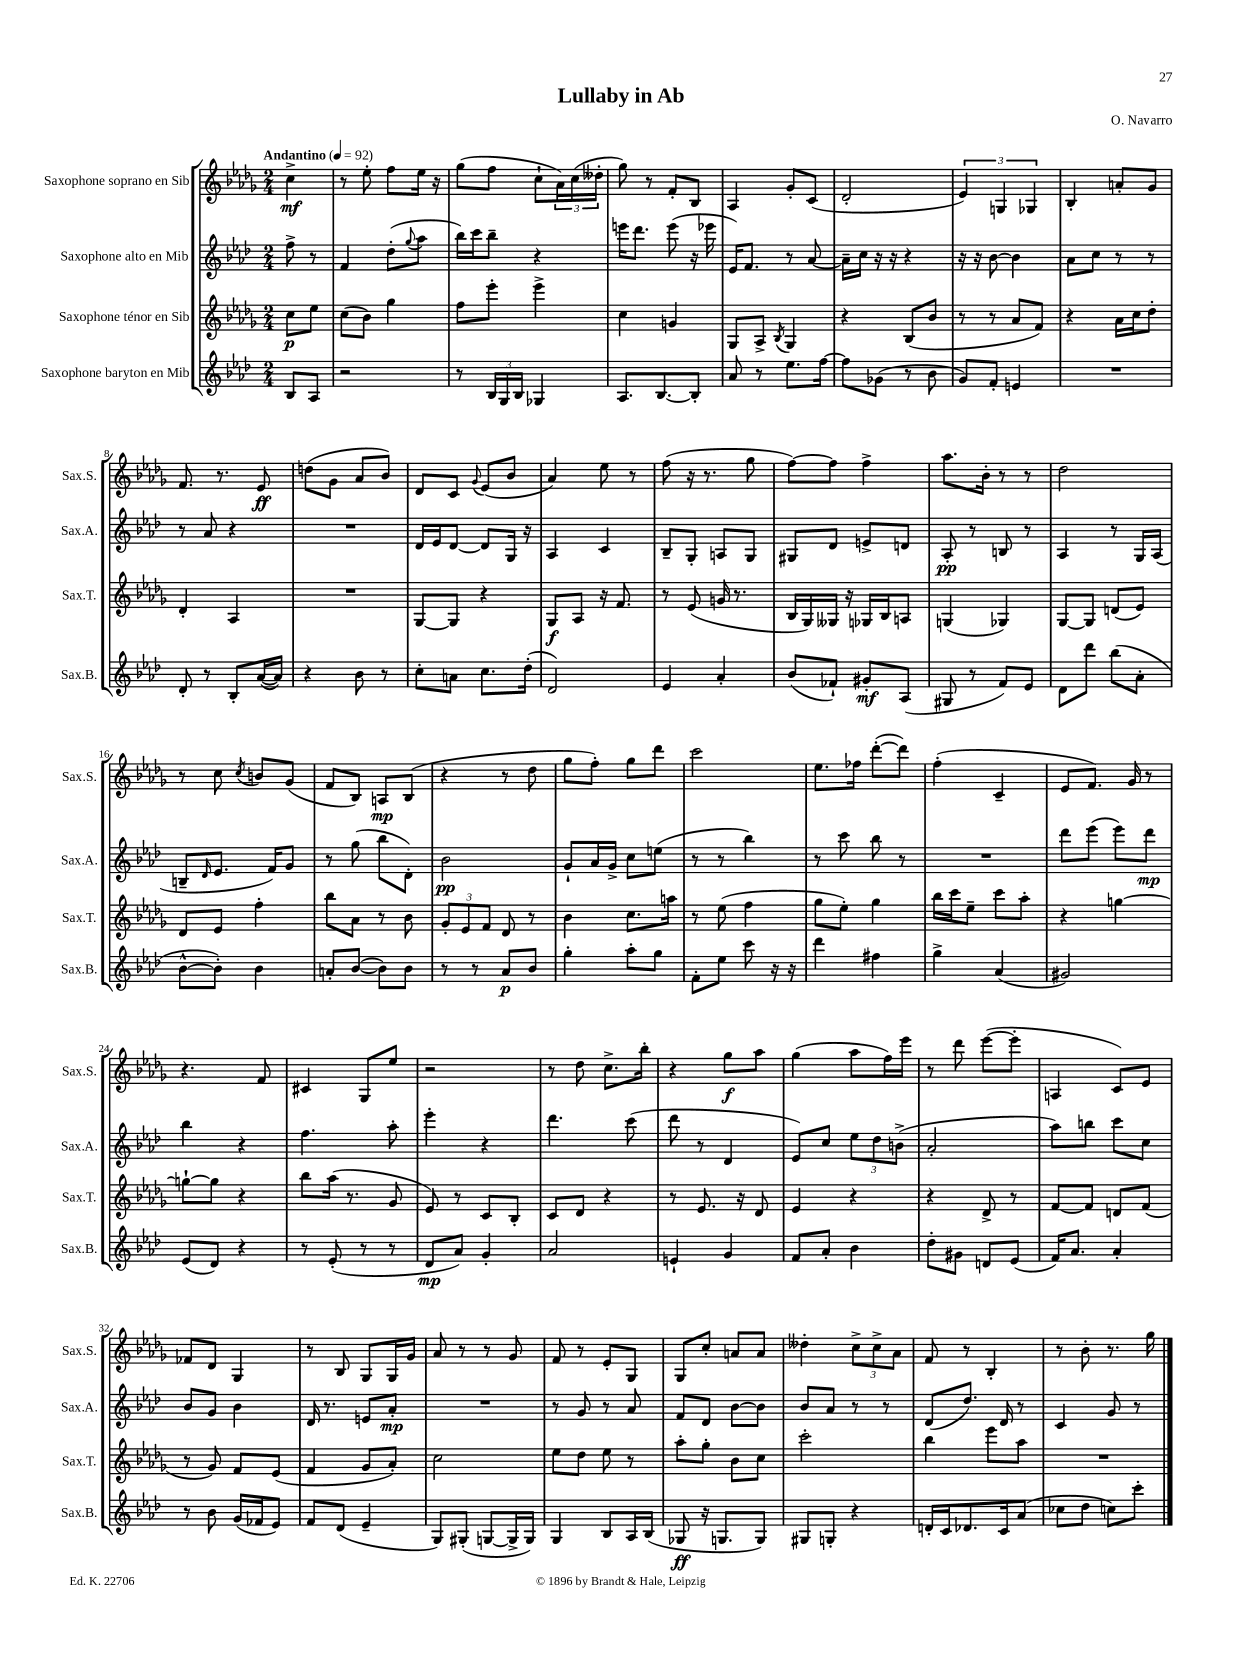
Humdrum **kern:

**kern	**dynam	**kern	**dynam	**kern	**dynam	**kern	**dynam
*part4	*part4	*part3	*part3	*part2	*part2	*part1	*part1
*staff4	*staff4	*staff3	*staff3	*staff2	*staff2	*staff1	*staff1
*I"Saxophone baryton en Mib	*	*I"Saxophone ténor en Sib	*	*I"Saxophone alto en Mib	*	*I"Saxophone soprano en Sib	*
*I'Sax.B.	*	*I'Sax.T.	*	*I'Sax.A.	*	*I'Sax.S.	*
*clefG2	*	*clefG2	*	*clefG2	*	*clefG2	*
*k[b-e-a-d-]	*	*k[b-e-a-d-g-]	*	*k[b-e-a-d-]	*	*k[b-e-a-d-g-]	*
*M2/4	*	*M2/4	*	*M2/4	*	*M2/4	*
*MM92	*	*MM92	*	*MM92	*	*MM92	*
=	=	=	=	=	=	=	=
!	!	!	!	!	!	!LO:TX:a:B:t=Andantino	!
8B-/L	.	8cc\L	p	8ff^\	.	4cc^\	mf
8A-/J	.	8ee-\J	.	8r	.	.	.
=1	=1	=1	=1	=1	=1	=1	=1
2r	.	(8cc\L	.	4f/	.	8r	.
.	.	8b-\J)	.	.	.	8ee-'\	.
.	.	4gg-\	.	(8dd-'\L	.	8ff\L	.
.	.	.	.	8qqgg/	.	.	.
.	.	.	.	8aa-\J	.	16ee-\Jk	.
.	.	.	.	.	.	16r	.
=2	=2	=2	=2	=2	=2	=2	=2
8r	.	8ff\L	.	16bb-\LL)	.	(8gg-\L	.
.	.	.	.	16ccc\J	.	.	.
24B-/LL	.	8eee-'\J	.	8bb-~\J	.	8ff\J	.
24G/	.	.	.	.	.	.	.
24B-/JJ	.	.	.	.	.	.	.
4G-X/	.	4eee-^\	.	4r	.	8cc`\L	.
.	.	.	.	.	.	24a-\L)	.
.	.	.	.	.	.	(24cc\	.
.	.	.	.	.	.	24dd--X'\JJ	.
=3	=3	=3	=3	=3	=3	=3	=3
8.A-/L	.	4cc\	.	16eeen\KL	.	8gg-\)	.
.	.	.	.	8.ddd-\J	.	.	.
.	.	.	.	.	.	8r	.
[8.B-/	.	.	.	.	.	.	.
.	.	4gn/	.	(8eee\	.	8f'/L	.
8B-'/J]	.	.	.	16r	.	8B-/J	.
.	.	.	.	16eee-X\	.	.	.
=4	=4	=4	=4	=4	=4	=4	=4
8a-/	.	8G-/L	.	16e-/KL)	.	4A-/	.
.	.	.	.	8.f/J	.	.	.
8r	.	8A-^/J	.	.	.	.	.
.	.	8qB-/	.	.	.	.	.
8.ee-\L	.	4G-/	.	8r	.	8g-'/L	.
.	.	.	.	[8a-/	.	(8c/J	.
[16ff\Jk	.	.	.	.	.	.	.
=5	=5	=5	=5	=5	=5	=5	=5
8ff\L]	.	4r	.	16a-~\LL]	.	2d-'/	.
.	.	.	.	16cc\JJ	.	.	.
(8g-X\J	.	.	.	16r	.	.	.
.	.	.	.	16r	.	.	.
8r	.	(8B-/L	.	4r	.	.	.
8b-\	.	8b-/J	.	.	.	.	.
=6	=6	=6	=6	=6	=6	=6	=6
8g/L)	.	8r	.	16r	.	6e-/)	.
.	.	.	.	16r	.	.	.
8f'/J	.	8r	.	[8b-\	.	.	.
.	.	.	.	.	.	6Gn/	.
4en/	.	8a-/L	.	4b-\]	.	.	.
.	.	.	.	.	.	6G-X/	.
.	.	8f/J)	.	.	.	.	.
=7	=7	=7	=7	=7	=7	=7	=7
2r	.	4r	.	8a-\L	.	4B-'/	.
.	.	.	.	8cc\J	.	.	.
.	.	16a-\LL	.	8r	.	8an'/L	.
.	.	16cc\J	.	.	.	.	.
.	.	8dd-'\J	.	8r	.	8g-/J	.
!!LO:LB:g=z
=8	=8	=8	=8	=8	=8	=8	=8
8d-'/	.	4d-'/	.	8r	.	8.f/	.
8r	.	.	.	8a-/	.	.	.
.	.	.	.	.	.	8.r	.
8B-'/L	.	4A-/	.	4r	.	.	.
([16a-/L	.	.	.	.	.	8e-/	ff
16a-/JJ])	.	.	.	.	.	.	.
=9	=9	=9	=9	=9	=9	=9	=9
4r	.	2r	.	2r	.	(8ddn\L	.
.	.	.	.	.	.	8g-\J	.
8b-\	.	.	.	.	.	8a-/L	.
8r	.	.	.	.	.	8b-/J)	.
=10	=10	=10	=10	=10	=10	=10	=10
8cc'\L	.	[8G-/L	.	16d-/LL	.	8d-/L	.
.	.	.	.	16e-/J	.	.	.
8an\J	.	8G-/J]	.	[8d-/J	.	8c/J	.
.	.	.	.	.	.	8qqg-/	.
8.cc\L	.	4r	.	8d-/L]	.	(8e-/L	.
.	.	.	.	16G/Jk	.	8b-/J	.
(16dd-'\Jk	.	.	.	16r	.	.	.
=11	=11	=11	=11	=11	=11	=11	=11
2d-/)	.	8G-/L	f	4A-/	.	4a-/)	.
.	.	8A-/J	.	.	.	.	.
.	.	16r	.	4c/	.	8ee-\	.
.	.	8.f/	.	.	.	.	.
.	.	.	.	.	.	8r	.
=12	=12	=12	=12	=12	=12	=12	=12
4e-/	.	8r	.	8B-~/L	.	(8ff\	.
.	.	(8e-/	.	8G'/J	.	16r	.
.	.	.	.	.	.	8.r	.
4a-'/	.	16gn/	.	8An/L	.	.	.
.	.	8.r	.	.	.	.	.
.	.	.	.	8G/J	.	8gg-\	.
=13	=13	=13	=13	=13	=13	=13	=13
(8b-/L	.	16B-/LL	.	8G#X/L	.	[8ff\L)	.
.	.	16G-/)	.	.	.	.	.
8f-X`/J)	.	16G--X/JJ	.	8d-/J	.	8ff\J]	.
.	.	16r	.	.	.	.	.
8g#X'/L	mf	16G-X/LL	.	8en^/L	.	4ff^\	.
.	.	16B-/J	.	.	.	.	.
(8A-/J	.	8An/J	.	8dn/J	.	.	.
=14	=14	=14	=14	=14	=14	=14	=14
8G#X/	.	(4Gn/	.	8A-'/	pp	8.aa-\L	.
8r	.	.	.	8r	.	.	.
.	.	.	.	.	.	16b-'\Jk	.
8f/L)	.	4G-X/)	.	8Bn/	.	8r	.
8e-/J	.	.	.	8r	.	8r	.
=15	=15	=15	=15	=15	=15	=15	=15
8d-\L	.	[8G-/L	.	4A-/	.	2dd-\	.
8ddd-\J	.	8G-/J]	.	.	.	.	.
(8bb-\L	.	(8dn/L	.	8r	.	.	.
8a-'\J	.	8e-/J)	.	16G/LL	.	.	.
.	.	.	.	(16A-/JJ	.	.	.
!!LO:LB:g=z
=16	=16	=16	=16	=16	=16	=16	=16
[8b-^^\L	.	8d-/L	.	8Bn~/L	.	8r	.
.	.	.	.	16qqd-/	.	.	.
8b-'\J])	.	8e-/J	.	8.e-/J	.	8cc\	.
.	.	.	.	.	.	8qcc/	.
4b-\	.	4ff'\	.	.	.	8bn/L	.
.	.	.	.	16f/KL)	.	.	.
.	.	.	.	8g/J	.	(8g-/J	.
=17	=17	=17	=17	=17	=17	=17	=17
8an'/L	.	8bb-\L	.	8r	.	8f/L	.
([8b-/J	.	8a-\J	.	(8gg\	.	8B-/J)	.
8b-\L])	.	8r	.	8bb-\L	.	8An/L	mp
8b-\J	.	8b-\	.	8d-'\J)	.	(8B-/J	.
=18	=18	=18	=18	=18	=18	=18	=18
8r	.	12g-'/L	.	2b-\	pp	4r	.
.	.	12e-/	.	.	.	.	.
8r	.	.	.	.	.	.	.
.	.	12f/J	.	.	.	.	.
8a-/L	p	8d-/	.	.	.	8r	.
8b-/J	.	8r	.	.	.	8dd-\	.
=19	=19	=19	=19	=19	=19	=19	=19
4gg'\	.	4b-\	.	8g`/L	.	8gg-\L	.
.	.	.	.	16a-/L	.	8ff'\J)	.
.	.	.	.	16g^/JJ	.	.	.
8aa-'\L	.	8.cc\L	.	8cc\L	.	8gg-\L	.
8gg\J	.	.	.	(8een\J	.	8ddd-\J	.
.	.	16aan\Jk	.	.	.	.	.
=20	=20	=20	=20	=20	=20	=20	=20
8f'\L	.	8r	.	8r	.	2ccc\	.
8ee-\J	.	(8ee-\	.	8r	.	.	.
8ccc\	.	4ff\	.	4bb-\)	.	.	.
16r	.	.	.	.	.	.	.
16r	.	.	.	.	.	.	.
=21	=21	=21	=21	=21	=21	=21	=21
4ddd-\	.	8gg-\L	.	8r	.	8.ee-\L	.
.	.	8ee-'\J)	.	8ccc\	.	.	.
.	.	.	.	.	.	16ff-X\Jk	.
4ff#X\	.	4gg-\	.	8bb-\	.	([8ddd-'\L	.
.	.	.	.	8r	.	8ddd-\J])	.
=22	=22	=22	=22	=22	=22	=22	=22
4gg^\	.	16bb-\LL	.	2r	.	(4ff'\	.
.	.	16ccc\J	.	.	.	.	.
.	.	8ee-~\J	.	.	.	.	.
(4a-/	.	8ccc\L	.	.	.	4c~/	.
.	.	8aa-'\J	.	.	.	.	.
=23	=23	=23	=23	=23	=23	=23	=23
2g#X/)	.	4r	.	8ddd-\L	.	8e-/L	.
.	.	.	.	(8eee-\J	.	8.f/J)	.
.	.	[4ggn\	.	8eee-\L)	.	.	.
.	.	.	.	.	.	16g-/	.
.	.	.	.	8ddd-\J	mp	8r	.
!!LO:LB:g=z
=24	=24	=24	=24	=24	=24	=24	=24
(8e-/L	.	8ggn`\L_	.	4bb-\	.	4.r	.
8d-/J)	.	8gg\J]	.	.	.	.	.
4r	.	4r	.	4r	.	.	.
.	.	.	.	.	.	8f/	.
=25	=25	=25	=25	=25	=25	=25	=25
8r	.	8bb-\L	.	4.ff\	.	4c#X/	.
(8e-'/	.	(16aa-\Jk	.	.	.	.	.
.	.	8.r	.	.	.	.	.
8r	.	.	.	.	.	8G-/L	.
8r	.	8g-/	.	8aa-'\	.	8ee-/J	.
=26	=26	=26	=26	=26	=26	=26	=26
8d-/L	mp	8e-/)	.	4eee-'\	.	2r	.
8a-/J)	.	8r	.	.	.	.	.
4g'/	.	8c/L	.	4r	.	.	.
.	.	8B-'/J	.	.	.	.	.
=27	=27	=27	=27	=27	=27	=27	=27
2a-/	.	8c/L	.	4.ddd-\	.	8r	.
.	.	8d-/J	.	.	.	8dd-\	.
.	.	4r	.	.	.	8.cc^\L	.
.	.	.	.	(8ccc\	.	.	.
.	.	.	.	.	.	16bb-'\Jk	.
=28	=28	=28	=28	=28	=28	=28	=28
4en`/	.	8r	.	8ddd-\	.	4r	.
.	.	8.e-/	.	8r	.	.	.
4g/	.	.	.	4d-/	.	8gg-\L	f
.	.	16r	.	.	.	.	.
.	.	8d-/	.	.	.	8aa-\J	.
=29	=29	=29	=29	=29	=29	=29	=29
8f/L	.	4e-/	.	8e-/L)	.	(4gg-\	.
8a-'/J	.	.	.	8cc/J	.	.	.
4b-\	.	4r	.	12ee-\L	.	8aa-\L	.
.	.	.	.	12dd-\	.	.	.
.	.	.	.	.	.	16ff\L)	.
.	.	.	.	(12bn^\J	.	.	.
.	.	.	.	.	.	16eee-\JJ	.
=30	=30	=30	=30	=30	=30	=30	=30
8dd-'\L	.	4r	.	2a-'/	.	8r	.
8g#X\J	.	.	.	.	.	8ddd-\	.
8dn/L	.	8d-^/	.	.	.	([8eee-\L	.
(8e-/J	.	8r	.	.	.	8eee-'\J]	.
=31	=31	=31	=31	=31	=31	=31	=31
16f/KL)	.	[8f/L	.	8aa-\L)	.	4An/	.
8.a-/J	.	.	.	.	.	.	.
.	.	8f/J]	.	8bbn\J	.	.	.
4a-'/	.	8dn/L	.	8ccc\L	.	8c/L)	.
.	.	(8f/J	.	8cc\J	.	8e-/J	.
!!LO:LB:g=z
=32	=32	=32	=32	=32	=32	=32	=32
8r	.	8r	.	8b-/L	.	8f-X/L	.
8b-\	.	8g-/)	.	8g/J	.	8d-/J	.
(16g/LL	.	8f/L	.	4b-\	.	4G-/	.
16f-X/J	.	.	.	.	.	.	.
8e-/J)	.	(8e-/J	.	.	.	.	.
=33	=33	=33	=33	=33	=33	=33	=33
8f/L	.	4f/	.	16d-/	.	8r	.
.	.	.	.	8.r	.	.	.
(8d-/J	.	.	.	.	.	8B-/	.
4e-~/	.	8g-/L	.	8en/L	.	8G-/L	.
.	.	8a-'/J)	.	8a-'/J	mp	16G-/L	.
.	.	.	.	.	.	16g-/JJ	.
=34	=34	=34	=34	=34	=34	=34	=34
8G/L)	.	2cc\	.	2r	.	8a-/	.
(8G#X'/J	.	.	.	.	.	8r	.
[8Gn/L	.	.	.	.	.	8r	.
16G^/L]	.	.	.	.	.	8g-/	.
16G/JJ)	.	.	.	.	.	.	.
=35	=35	=35	=35	=35	=35	=35	=35
4G/	.	8ee-\L	.	8r	.	8f/	.
.	.	8dd-\J	.	8g/	.	8r	.
8B-/L	.	8ee-\	.	8r	.	8e-'/L	.
16A-/L	.	8r	.	8a-/	.	8G-/J	.
(16B-/JJ	.	.	.	.	.	.	.
=36	=36	=36	=36	=36	=36	=36	=36
8G-X/	ff	8aa-'\L	.	8f/L	.	8G-/L	.
16r	.	8gg-'\J	.	8d-/J	.	8cc'/J	.
8.Gn/L	.	.	.	.	.	.	.
.	.	8b-\L	.	[8b-\L	.	8an/L	.
8G/J)	.	8cc\J	.	8b-\J]	.	8a/J	.
=37	=37	=37	=37	=37	=37	=37	=37
8G#X/L	.	2ccc'\	.	8b-/L	.	4dd--X'\	.
8Gn'/J	.	.	.	8a-/J	.	.	.
4r	.	.	.	8r	.	12cc^\L	.
.	.	.	.	.	.	12cc^\	.
.	.	.	.	8r	.	.	.
.	.	.	.	.	.	12a-\J	.
=38	=38	=38	=38	=38	=38	=38	=38
16dn'/LL	.	4bb-\	.	(8d-/L	.	8f/	.
16c/J	.	.	.	.	.	.	.
8.d-X/	.	.	.	8.dd-/J)	.	8r	.
.	.	8eee-\L	.	.	.	4B-'/	.
16c/k	.	.	.	16d-/	.	.	.
(8a-/J	.	8aa-\J	.	8r	.	.	.
=39	=39	=39	=39	=39	=39	=39	=39
8cc-X\L	.	2r	.	4c/	.	8r	.
8dd-\J	.	.	.	.	.	8b-'\	.
8ccn\L)	.	.	.	8g/	.	8.r	.
8ccc'\J	.	.	.	8r	.	.	.
.	.	.	.	.	.	16gg-\	.
==	==	==	==	==	==	==	==
*-	*-	*-	*-	*-	*-	*-	*-
